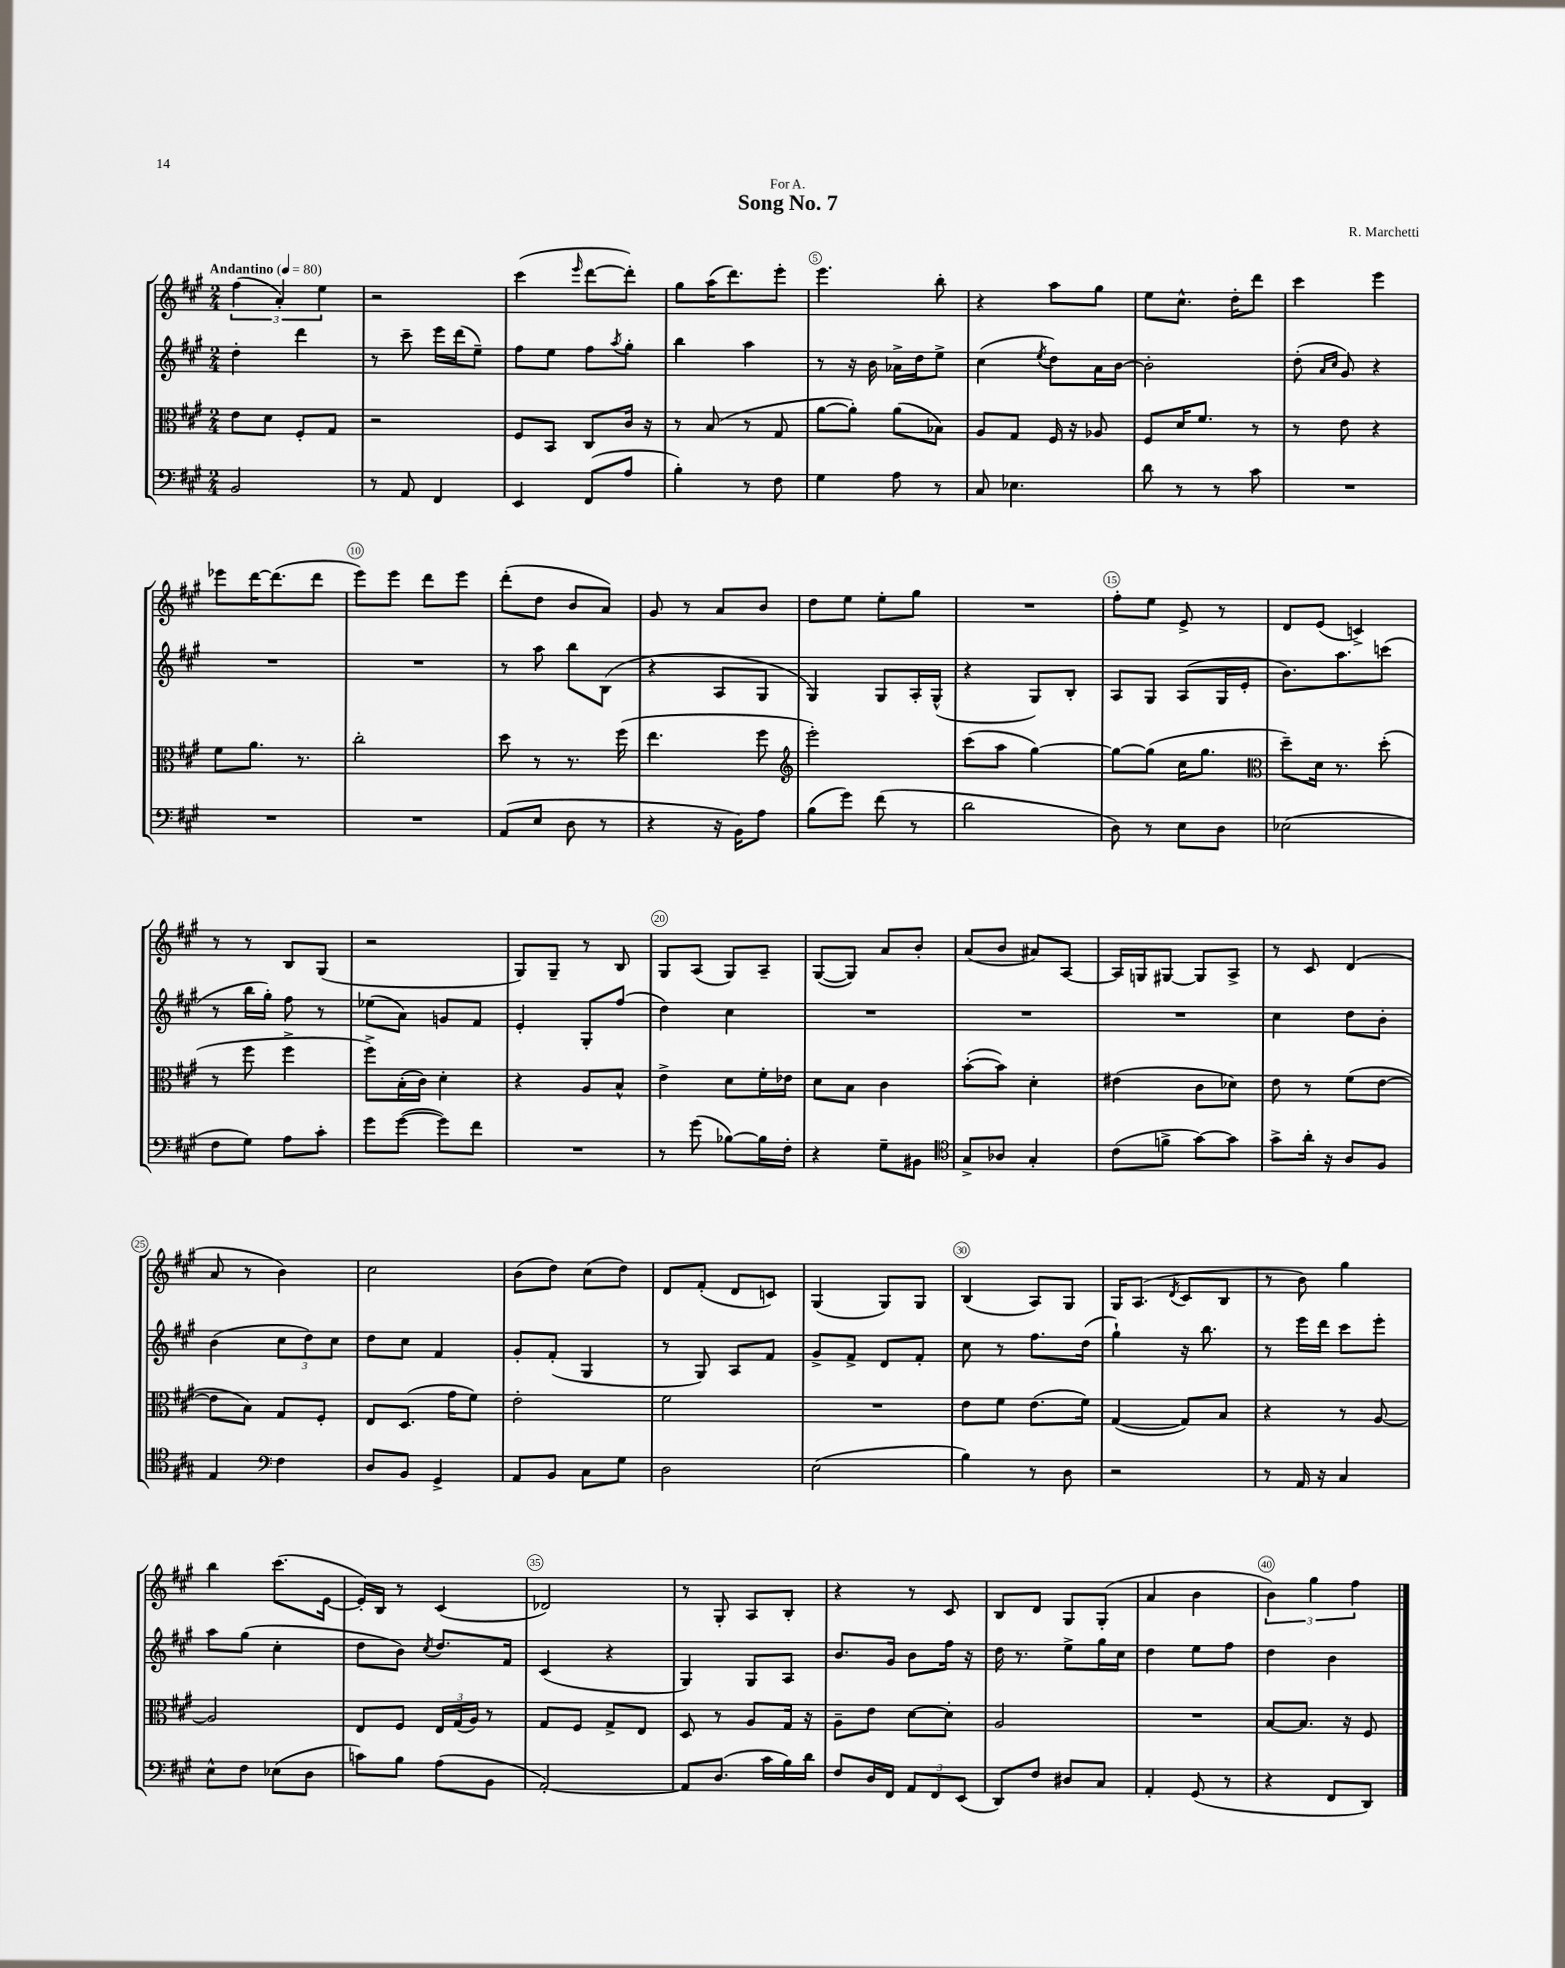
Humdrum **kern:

**kern	**kern	**kern	**kern
*part4	*part3	*part2	*part1
*staff4	*staff3	*staff2	*staff1
*clefF4	*clefC3	*clefG2	*clefG2
*k[f#c#g#]	*k[f#c#g#]	*k[f#c#g#]	*k[f#c#g#]
*M2/4	*M2/4	*M2/4	*M2/4
*MM80	*MM80	*MM80	*MM80
=1	=1	=1	=1
!	!	!	!LO:TX:a:B:t=Andantino
2BB/	8e\L	4dd'\	(6ff#\
.	8d\J	.	.
.	.	.	6a'/)
.	8F#'/L	4ddd\	.
.	.	.	6ee\
.	8G#/J	.	.
=2	=2	=2	=2
8r	2r	8r	2r
8AA/	.	8ccc#~\	.
4FF#/	.	16eee\LL	.
.	.	(16ddd\J	.
.	.	8ee~\J)	.
=3	=3	=3	=3
4EE/	8F#/L	8ff#\L	(4ccc#\
.	8BB/J	8ee\J	.
.	.	.	16qqeee/
(8FF#/L	8C#/L	8ff#\L	[8ddd\L
.	.	8qaa/	.
8A/J	16c#/Jk	8gg#'\J	8ddd'\J])
.	16r	.	.
=4	=4	=4	=4
4B'\)	8r	4bb\	8gg#\L
.	(8B/	.	(16aa\K
.	.	.	8.ddd\)
8r	8r	4aa\	.
8F#\	8G#/	.	8eee'\J
=5	=5	=5	=5
4G#\	[8a\L	8r	4.eee\
.	8a'\J])	16r	.
.	.	16b\	.
8A\	(8a\L	16a-X^\LL	.
.	.	16dd\J	.
8r	8B-X\J)	8ee^\J	8bb'\
=6	=6	=6	=6
8C#/	8A/L	(4cc#\	4r
4.E-X\	8G#/J	.	.
.	.	8qee/	.
.	16F#/	8dd\L)	8aa\L
.	16r	.	.
.	8A-X/	16a\L	8gg#\J
.	.	[16b\JJ	.
=7	=7	=7	=7
8d\	8F#/L	2b'\]	8ee\L
8r	16d/K	.	8.cc#^^\J
.	8.f#/J	.	.
8r	.	.	.
.	.	.	16dd'\KL
8c#\	8r	.	8ddd\J
=8	=8	=8	=8
2r	8r	(8dd'\	4ccc#\
.	.	16qqa/LL	.
.	.	16qqcc#/JJ	.
.	8e\	8g#/)	.
.	4r	4r	4eee\
!!LO:LB:g=z
=9	=9	=9	=9
2r	8f#\L	2r	8eee-X\L
.	8.a\J	.	[16ddd\K
.	.	.	(8.ddd\]
.	8.r	.	.
.	.	.	8ddd\J
=10	=10	=10	=10
2r	2cc#'\	2r	8eee\L)
.	.	.	8eee\J
.	.	.	8ddd\L
.	.	.	8eee\J
=11	=11	=11	=11
(8AA/L	8dd\	8r	(8ddd'\L
8E/J	8r	8aa\	8dd\J
8D\	8.r	8bb\L	8b/L
8r	.	(8B\J	8a/J)
.	(16ff#\	.	.
=12	=12	=12	=12
4r	4.ee\	4r	8g#/
.	.	.	8r
16r	.	8A/L	8a/L
16BB\KL)	.	.	.
8A\J	8ff#\	8G#/J	8b/J
=13	=13	=13	=13
*	*clefG2	*	*
(8B\L	2eee'\)	4G#/)	8dd\L
8g#\J)	.	.	8ee\J
(8f#\	.	8G#/L	8ee'\L
8r	.	16A'/L	8gg#\J
.	.	(16G#^^/JJ	.
=14	=14	=14	=14
2d\	(8ccc#\L	4r	2r
.	8aa\J	.	.
.	[4gg#\)	8G#/L)	.
.	.	8B'/J	.
=15	=15	=15	=15
8D\)	8gg#\L_	8A/L	8ff#'\L
8r	(8gg#\J]	8G#/J	8ee\J
8E\L	16cc#\KL	(8A/L	8e^/
.	8.gg#\J	.	.
8D\J	.	16G#/L	8r
.	.	16e'/JJ	.
=16	=16	=16	=16
*	*clefC3	*	*
(2E-X\	8dd~\L)	8.b\L)	8d/L
.	16d\Jk	.	(8e/J
.	8.r	8.aa\	.
.	.	.	4cn^/)
.	(8dd'\	(8cccn\J	.
!!LO:LB:g=z
=17	=17	=17	=17
8F#\L	8r	8r	8r
8G#\J)	8ff#\	16bb\LL	8r
.	.	16gg#'\JJ)	.
8A\L	4ff#^\	8ff#\	8B/L
8c#'\J	.	8r	(8G#/J
=18	=18	=18	=18
8g#\L	8ff#^\L)	(8ee-X\L	2r
([8g#\J	(16B'\L	8a\J)	.
.	16c#\JJ)	.	.
8g#\L])	4d'\	8gn/L	.
8f#\J	.	8f#/J	.
=19	=19	=19	=19
2r	4r	4e'/	8G#/L)
.	.	.	8G#~/J
.	8A/L	8G#'/L	8r
.	8B^^/J	(8ff#/J	8B/
=20	=20	=20	=20
8r	4e^\	4dd\)	8G#/L
(8g#\	.	.	(8A/J
[8B-X\L)	8d\L	4cc#\	8G#/L)
16B-\L]	16f#'\L	.	8A~/J
16F#'\JJ	16e-X\JJ	.	.
=21	=21	=21	=21
4r	8d\L	2r	([8G#/L
.	8B\J	.	8G#/J])
8G#~\L	4c#\	.	8a/L
8BB#X\J	.	.	8b'/J
=22	=22	=22	=22
*clefC4	*	*	*
8G#^/L	([8b'\L	2r	(8a/L
8A-X/J	8b\J])	.	8b/J
4G#'/	4d'\	.	8a#X/L)
.	.	.	[8A/J
=23	=23	=23	=23
(8c#\L	(4e#X\	2r	16A/LL]
.	.	.	16Gn/J
8fn^\J	.	.	[8G#X/J
[8g#\L)	8c#\L	.	8G#/L]
8g#\J]	8d-X\J)	.	8A^/J
=24	=24	=24	=24
8g#^\L	8e\	4cc#\	8r
16a'\Jk	8r	.	8c#/
16r	.	.	.
8A/L	(8f#\L	8dd\L	(4d/
8F#/J	[8e\J	8b'\J	.
!!LO:LB:g=z
=25	=25	=25	=25
4E/	8e\L]	(4b\	8a/
.	8B\J)	.	8r
*clefF4	*	*	*
4F#\	8G#/L	12cc#\L	4b\)
.	.	12dd\)	.
.	8F#'/J	.	.
.	.	12cc#\J	.
=26	=26	=26	=26
8D/L	8E/L	8dd\L	2cc#\
8BB/J	(8.D/J	8cc#\J	.
4GG#^/	.	4f#/	.
.	16g#\KL	.	.
.	8f#\J)	.	.
=27	=27	=27	=27
8AA/L	2e'\	8g#'/L	(8b\L
8BB/J	.	(8f#'/J	8dd\J)
8C#\L	.	4G#/	(8cc#\L
8G#\J	.	.	8dd\J)
=28	=28	=28	=28
2D\	2f#\	8r	8d/L
.	.	8G#/)	(8f#'/J
.	.	8A/L	8d/L
.	.	8f#/J	8cn/J)
=29	=29	=29	=29
(2E\	2r	8g#^/L	(4G#/
.	.	8f#^/J	.
.	.	8d/L	8G#/L)
.	.	8f#'/J	8G#/J
=30	=30	=30	=30
4B\)	8e\L	8cc#\	(4B/
.	8f#\J	8r	.
8r	(8.e\L	8.ff#\L	8A/L)
8D\	.	.	8G#/J
.	16f#\Jk)	(16dd\Jk	.
=31	=31	=31	=31
2r	([4G#/	4gg#`\)	16G#/KL
.	.	.	(8.A/J
.	.	.	8qd/
.	8G#/L])	16r	8c#/L
.	.	8.bb\	.
.	8B/J	.	8B/J
=32	=32	=32	=32
8r	4r	8r	8r
16AA/	.	16eee\LL	8b\)
16r	.	16ddd\JJ	.
4C#/	8r	8ccc#\L	4gg#\
.	[8A/	8eee'\J	.
!!LO:LB:g=z
=33	=33	=33	=33
8E^^\L	2A/]	8aa\L	4bb\
8F#\J	.	(8gg#\J	.
(8E-X\L	.	4cc#'\	(8.ccc#\L
8D\J	.	.	.
.	.	.	[16e\Jk
=34	=34	=34	=34
8cn\L)	8E/L	8dd\L	16e'/LL])
.	.	.	16B/JJ
8B\J	8F#/J	8b\J)	8r
.	.	8qcc#/	.
(8A\L	24E/LL	8.dd/L	(4c#/
.	(24G#/	.	.
.	24A/JJ)	.	.
8BB\J	8r	.	.
.	.	16f#/Jk	.
=35	=35	=35	=35
[2AA'/)	8G#/L	(4c#/	2d-X/)
.	8F#/J	.	.
.	8G#^/L	4r	.
.	8E/J	.	.
=36	=36	=36	=36
8AA/L]	8D/	4G#/)	8r
(8.D/J	8r	.	8G#'/
.	8A/L	8G#/L	8A/L
16c#\LL	.	.	.
16B\)	16G#/Jk	8A/J	8B'/J
16d\JJ	16r	.	.
=37	=37	=37	=37
8F#/L	8A~\L	8.b/L	4r
16D/L	8e\J	.	.
16FF#/JJ	.	16g#/Jk	.
12AA/L	[8d\L	8b\L	8r
12FF#/	.	.	.
.	8d'\J]	16ff#\Jk	8c#/
(12EE/J	.	.	.
.	.	16r	.
=38	=38	=38	=38
8DD/L)	2A/	16dd\	8B/L
.	.	8.r	.
8F#/J	.	.	8d/J
8D#X/L	.	8ee^\L	8G#/L
8C#/J	.	16gg#\L	(8G#'/J
.	.	16cc#\JJ	.
=39	=39	=39	=39
4AA'/	2r	4dd\	4a/
(8GG#/	.	8ee\L	4b\
8r	.	8ff#\J	.
=40	=40	=40	=40
4r	[8B/L	4dd\	6b\)
.	8.B/J]	.	.
.	.	.	6gg#\
8FF#/L	.	4b\	.
.	16r	.	.
.	.	.	6ff#\
8DD/J)	8F#/	.	.
==	==	==	==
*-	*-	*-	*-
